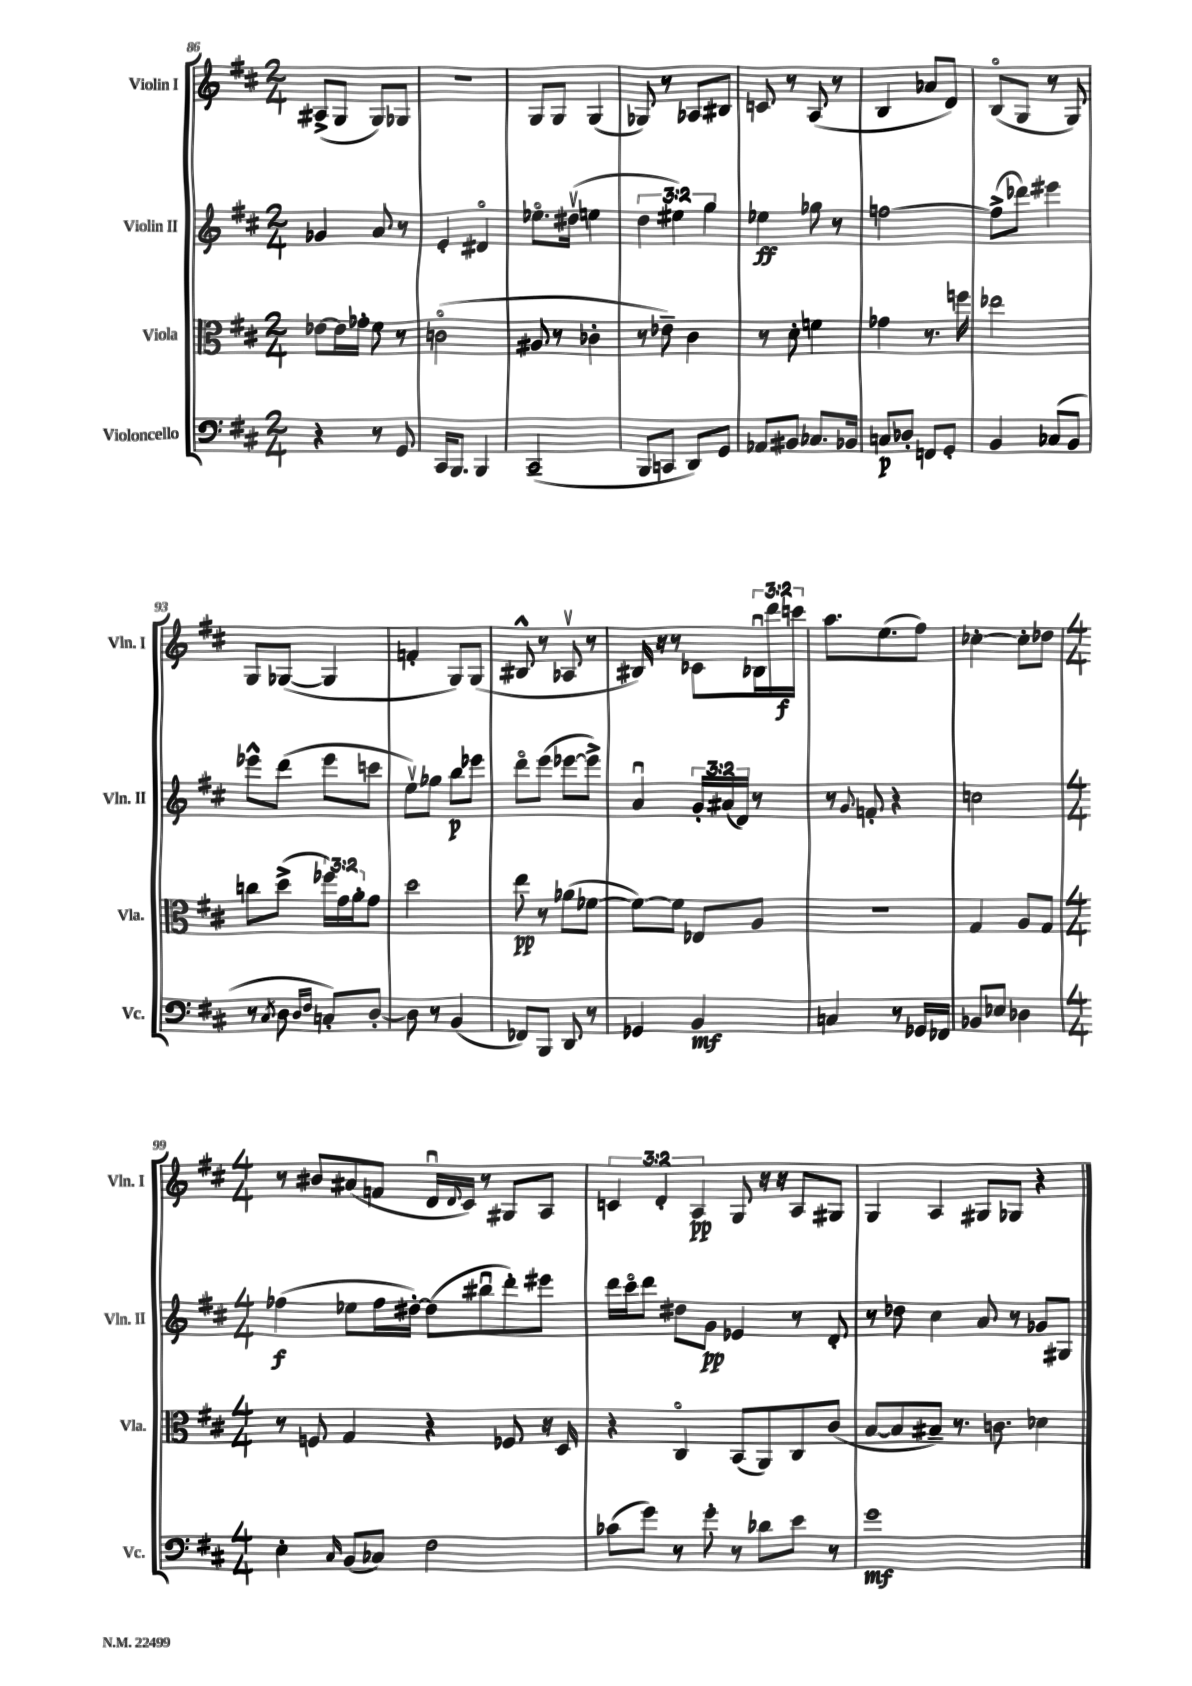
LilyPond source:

<<
\new StaffGroup <<
\new Staff = "s0" \with { instrumentName = "Violin I" shortInstrumentName = "Vln. I" } {
    \clef treble \key d \major \numericTimeSignature \time 2/4 \override Staff.TupletNumber.text = #tuplet-number::calc-fraction-text
    ais8->( g8 g8) ges8 |
    R2 |
    g8 g8 g4( |
    ges8) r8 aes8 bis8 |
    c'8 r8 a8( r8 |
    b4 aes'8 d'8) |
    b8\flageolet( g8 r8 g8) |
    g8 ges8~( ges4 |
    f'4-. g8) g8( |
    bis8-^ r8 aes8\upbow r8 |
    bis16) r16 r8 ces'8 \tuplet 3/2 { bes16\downbow d'''16 c'''16\f } |
    a''8. e''8.( fis''8) |
    ces''4~-. ces''8-. des''8 |
    \numericTimeSignature \time 4/4 r8 bis'8 ais'8( f'8 d'16\downbow \appoggiatura { d'8 } cis'16) r8 gis8 a8 |
    \tuplet 3/2 { c'4 d'4-. a4\pp } g8 r16 r16 a8 gis8 |
    g4 a4 gis8 ges8 r4 \bar "|." |
}
\new Staff = "s1" \with { instrumentName = "Violin II" shortInstrumentName = "Vln. II" } {
    \clef treble \key d \major \numericTimeSignature \time 2/4 \override Staff.TupletNumber.text = #tuplet-number::calc-fraction-text
    ges'4 a'8 r8 |
    e'4-. dis'4\flageolet |
    ees''8.\flageolet dis''16\upbow( e''4 |
    \tuplet 3/2 { d''4 eis''4) g''4 } |
    ees''4\ff ges''8 r8 |
    f''2~ |
    f''8->( des'''8) eis'''4 |
    ees'''8-^ d'''8( ees'''8 c'''8 |
    e''8\upbow) ges''8 b''8\p ees'''8 |
    d'''8\flageolet e'''8( ees'''8~ ees'''8->) |
    a'4\downbow \tuplet 3/2 { g'16-. ais'16( d'16) } r8 |
    r8 \appoggiatura { g'8 } f'8-. r4 |
    c''2 |
    \numericTimeSignature \time 4/4 fes''4\f( ees''8 fes''16 dis''16~-.) dis''8( bis''8\downbow d'''8-.) eis'''8 |
    d'''16 cis'''16\flageolet d'''8 dis''8 g'8\pp ees'4 r8 d'8-. |
    r8 des''8 cis''4 a'8 r8 ges'8 gis8 \bar "|." |
}
\new Staff = "s2" \with { instrumentName = "Viola" shortInstrumentName = "Vla." } {
    \clef alto \key d \major \numericTimeSignature \time 2/4 \override Staff.TupletNumber.text = #tuplet-number::calc-fraction-text
    ees'8~ ees'16 ges'16-. fis'8 r8 |
    c'2\flageolet( |
    ais8 r8 ces'4-. |
    r8 ees'8--) cis'4 |
    r8 d'8-. f'4 |
    ges'4 r8. f''16 |
    ees''2 |
    c''8 d''8->( \tuplet 3/2 { fes''16) g'16 a'16-. } g'8 |
    d''2 |
    e''8\pp r8 aes'8( fes'8~ |
    fes'8~) fes'8 ees8 a8 |
    R2 |
    g4 a8 g8 |
    \numericTimeSignature \time 4/4 r8 f8 g4 r4 fes8 r16 d16 |
    r4 cis4\flageolet b,8( a,8) cis8 cis'8( |
    b8~ b8 bis8--) r8. c'8. des'4 \bar "|." |
}
\new Staff = "s3" \with { instrumentName = "Violoncello" shortInstrumentName = "Vc." } {
    \clef bass \key d \major \numericTimeSignature \time 2/4
    r4 r8 g,8 |
    cis,16 b,,8. b,,4 |
    cis,2--( |
    b,,8 c,8 d,8) g,8 |
    aes,8 bis,8 ces8. bes,16 |
    c8\p des8-. f,8 g,8-. |
    b,4 ces8( b,8 |
    r8 \acciaccatura { cis8 } d8 \grace { d16 fis16 } c8-.) d8~-. |
    d8 r8 b,4( |
    fes,8) b,,8 d,8 r8 |
    ges,4 b,4\mf |
    c4 r8 ges,16 fes,16 |
    bes,8 ees8 des4 |
    \numericTimeSignature \time 4/4 e4-. \grace { cis16 } b,8( ces8) fis2 |
    ces'8( g'8) r8 g'8-. r8 des'8 e'8 r8 |
    g'1\mf \bar "|." |
}
>>
>>
\layout { \context { \Score currentBarNumber = #86 } }
